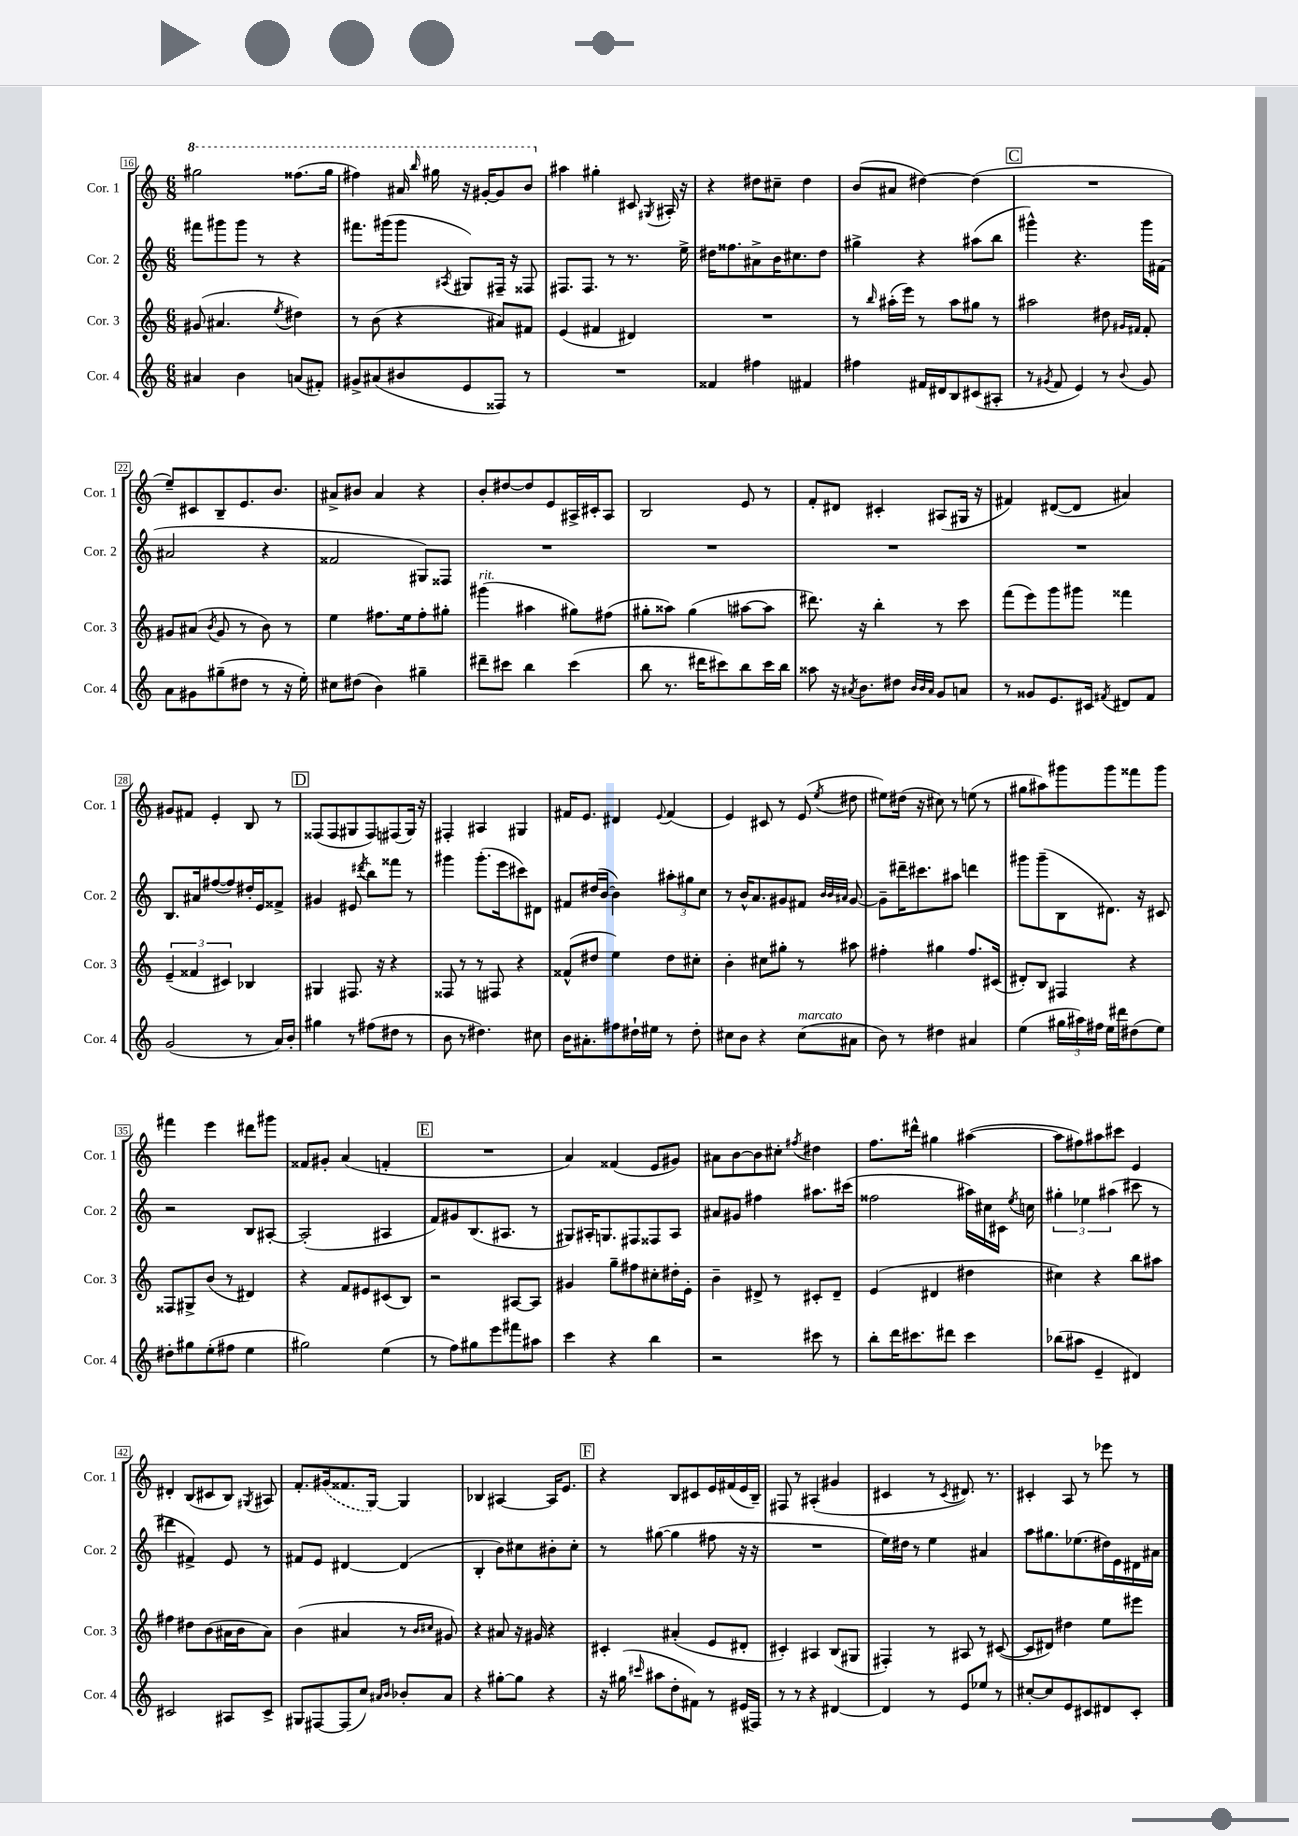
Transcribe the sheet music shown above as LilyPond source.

<<
\new StaffGroup <<
\new Staff = "s0" \with { instrumentName = "Cor. 1" shortInstrumentName = "Cor. 1" } {
    \clef treble \key c \major \numericTimeSignature \time 6/8
    \autoBeamOff \ottava #1 gis'''2 fisis'''8.[( gis'''16] |
    fis'''4) ais''16 \grace { b'''16 } gis'''16 r16 gis''16[~-. gis''8 b''8] \ottava #0 |
    ais''4 gis''4-. cis'8 \acciaccatura { gis8 } ais16-. r16 |
    r4 dis''8[ cis''8]-- dis''4 |
    b'8[( ais'8] dis''4~) dis''4( |
    \mark \markup { \box "C" } R2. |
    e''8[--) cis'8 b8-- e'8. b'8.] |
    ais'8[-> bis'8] ais'4 r4 |
    b'8[-. dis''8~ dis''8 e'8 ais16-> cis'16-. ais8] |
    b2 e'8 r8 |
    f'8[-. dis'8] cis'4-. ais8[( gis16] r16 |
    fis'4) dis'8[~( dis'8] ais'4) |
    gis'8[ fis'8] e'4-. b8 r8 |
    \mark \markup { \box "D" } fisis8[( fisis8 gis8 fisis8) fis8( gis16]) r16 |
    fis4-. ais4 gis4 |
    fis'16[ e'8.] dis'4 \appoggiatura { e'8 } fis'4( |
    e'4) cis'8 r8 e'8( \acciaccatura { e''8 } dis''8 |
    eis''8[) dis''16]( r16 cis''8) r8 e''8( r8 |
    gis''8[ ais''8) gis'''8 gis'''8 fisis'''8 gis'''8] |
    fis'''4 e'''4 dis'''8[ gis'''8] |
    fisis'8[ gis'8]-. a'4( f'4-. |
    \mark \markup { \box "E" } R2. |
    a'4) fisis'4( e'8[ gis'8]) |
    ais'8[ b'8~ b'8 cis''8]-. \acciaccatura { fis''8 } dis''4 |
    f''8.[ dis'''16]-^ gis''4 ais''4~( |
    ais''8[ fis''8) ais''8 cis'''8] e'4 |
    dis'4-. b8[( cis'8 b8]) \acciaccatura { gis8 } ais8 |
    f'8.[-. \once \slurDashed gis'16( fisis'8. g16]~) g4 |
    bes4 ais4~ ais16[ e'8.] |
    \mark \markup { \box "F" } r4 b8[ cis'8 e'16 fis'16( e'16 b16]--) |
    fis8 r8 ais4-.( gis'4 |
    cis'4 r8 \acciaccatura { cis'8 } dis'8.) r8. |
    cis'4-. a8 r8 ees'''8 r8 \bar "|." |
}
\new Staff = "s1" \with { instrumentName = "Cor. 2" shortInstrumentName = "Cor. 2" } {
    \clef treble \key c \major \numericTimeSignature \time 6/8
    \autoBeamOff fis'''8[ gis'''8 gis'''8] r8 r4 |
    fis'''8.[ gis'''16( gis'''8] \acciaccatura { ais8 } gis8[) fis16]-- r16 fisis8 |
    fis8.[ fis8.] r8 r8. e''16-> |
    dis''16[ fisis''8. ais'8-> b'16 cis''8. dis''8] |
    gis''4-> r4 ais''8[( b''8] |
    \mark \markup { \box "C" } gis'''4-^) r4. gis'''16[ fis'16]( |
    ais'2 r4 |
    fisis'2 gis8[) fisis8] |
    R2. |
    R2. |
    R2. |
    R2. |
    b8.[ ais'16 fis''8~( fis''8) dis''16-. e'16 fisis'8]-> |
    \mark \markup { \box "D" } gis'4 eis'8( \acciaccatura { dis'''8 } b''8[) fisis'''8] r8 |
    gis'''4 gis'''8.[-.( e'''16 cis'''8) dis'8] |
    fis'8[ dis''16( b'16]~ b'4) \tuplet 3/2 { ais''8[-. gis''8 c''8] } |
    r8 b'16[-^ a'8. gis'8 fis'8] \grace { b'32[ b'32 ais'32] } gis'8~ |
    gis'8[-- dis'''16-- cis'''8. ais''8] d'''4 |
    gis'''8[ gis'''8--( b8 dis'8.]) r16 cis'8 |
    r2 b8[ ais8]~-. |
    ais2-.( ais4 |
    \mark \markup { \box "E" } f'8[) gis'8 b8.( ais8.] r8 |
    gis8[) ais16-. g8. fis8 fisis8 ais8] |
    ais'8[ gis'8] fis''4 ais''8.[ cis'''16]( |
    fisis''2 ais''16[) cis''16 cis'16] \acciaccatura { e''8 } c''16 |
    \tuplet 3/2 { gis''4-. ees''4 ais''4( } cis'''8 r8 |
    dis'''4 fis'4->) e'8 r8 |
    fis'8[ e'8] dis'4~ dis'4( |
    b4-. b'8[) cis''8 bis'8-. cis''8]-. |
    \mark \markup { \box "F" } r8 gis''8~( gis''4 fis''8 r16 r16 |
    R2. |
    e''16[) dis''16] r8 e''4 ais'4 |
    a''8[ gis''8. ees''8.( dis''16) e'16 dis'16 ais'16] \bar "|." |
}
\new Staff = "s2" \with { instrumentName = "Cor. 3" shortInstrumentName = "Cor. 3" } {
    \clef treble \key c \major \numericTimeSignature \time 6/8
    \autoBeamOff gis'8( ais'4. \acciaccatura { e''8 } dis''4) |
    r8 b'8( r4 ais'8[) fis'8] |
    e'4( fis'4 dis'4) |
    R2. |
    r8 \grace { b''16 } ais''16[-.( e'''16]) r8 ais''8[ gis''8] r8 |
    \mark \markup { \box "C" } ais''2 dis''8 \grace { gis'16[ fis'16] } fis'8-. |
    gis'8[ ais'8]( \acciaccatura { b'8 } gis'8 r8 b'8) r8 |
    e''4 fis''8.[ e''16 fis''8-. gis''8]-. |
    gis'''4^\markup { \italic "rit." }( ais''4 gis''8[) fis''8]( |
    gis''8[-. aisis''8]) gis''4( ais''8[~ ais''8] |
    dis'''8.) r16 b''4-. r8 c'''8 |
    f'''8[( e'''8) g'''8 gis'''8] fisis'''4 |
    \tuplet 3/2 { e'4--( fisis'4 cis'4) } bes4 |
    \mark \markup { \box "D" } gis4 fis8. r16 r4 |
    fisis8 r8 r8 fis8 r4 |
    fisis'8[-^( dis''8] e''4) dis''8[ cis''8]-. |
    b'4-. cis''8[ gis''8]-. r8 ais''8 |
    fis''4-. gis''4 fis''8.[ cis'16]( |
    dis'8[-.) b8] fis4 r4 |
    fisis8[ gis8-> b'8]( r8 dis'4) |
    r4 f'8[ eis'8 cis'8( b8]) |
    \mark \markup { \box "E" } r2 ais8[~ ais8] |
    gis'4 g''8[-- fis''8 cis''8-. dis''16-. e'16]-. |
    b'4-- dis'8-> r8 cis'8[-. dis'8]-- |
    e'4( dis'4 dis''4 |
    cis''4) r4 b''8[ ais''8] |
    fis''4 dis''8[ b'8( ais'16 b'16 ais'8]) |
    b'4( ais'4 r8 \grace { b'16[ cis''16] } gis'8) |
    r4 ais'8 r16 gis'16 r4 |
    \mark \markup { \box "F" } cis'4-. ais'4-.( e'8[ dis'8]-. |
    cis'4-.) ais4 b8[( gis8] |
    fis4-.) r8 ais8 r8 cis'8~( |
    cis'8[ dis'8]) dis''4 e''8[ eis'''8] \bar "|." |
}
\new Staff = "s3" \with { instrumentName = "Cor. 4" shortInstrumentName = "Cor. 4" } {
    \clef treble \key c \major \numericTimeSignature \time 6/8
    \autoBeamOff ais'4 b'4 a'8[( fis'8]-.) |
    gis'8[-> ais'8( bis'8 e'8 fisis8]) r8 |
    R2. |
    fisis'4 fis''4 fis'4 |
    fis''4 fis'16[ dis'16 b8 cis'8( ais8]-. |
    \mark \markup { \box "C" } r8 \acciaccatura { gis'8 } f'8 e'4) r8 \appoggiatura { b'8 } gis'8 |
    a'8[ gis'8 gis''8--( dis''8] r8 r16 e''16-.) |
    cis''8[ dis''8]( b'4) gis''4-- |
    dis'''8[-- cis'''8] b''4 cis'''4( |
    b''8 r8. dis'''16[ cis'''8) b''8 cis'''16 b''16] |
    aisis''8 r16 \acciaccatura { ais'8 } b'8.[ dis''8] \grace { b'32[ b'32 ais'32] } g'8[ a'8] |
    r8 gisis'8[ e'8. cis'16] \acciaccatura { fis'8 } dis'8[ fis'8] |
    g'2( r8 a'16[) b'16]-. |
    \mark \markup { \box "D" } gis''4 r8 fis''8[( dis''8] r8 |
    b'8 r8 dis''4.) cis''8 |
    b'16[ ais'8.-. fis''8 dis''16-! eis''16] r8 dis''8-. |
    cis''8[ b'8] r4 cis''8[^\markup { \italic "marcato" }( ais'8] |
    b'8) r8 dis''4 ais'4 |
    e''4( \tuplet 3/2 { gis''16[ ais''16) fis''16] } e''16[ dis'''16 dis''8( e''8]) |
    dis''8[-. gis''8 e''8-.( fis''8] e''4 |
    gis''2) e''4( |
    \mark \markup { \box "E" } r8 f''8[) gis''8 e'''8 fis'''8 ais''8] |
    c'''4 r4 b''4 |
    r2 cis'''8 r8 |
    b''8[-. d'''16 cis'''8. dis'''8] cis'''4 |
    bes''8[( ais''8] e'4-- dis'4) |
    cis'2 ais8[ cis'8]-> |
    gis8[ fis8~ fis8( c''8]) \grace { ais'16[ b'16] } bes'8[-. ais'8] |
    r4 gis''8[~-. gis''8] r4 |
    \mark \markup { \box "F" } r16 gis''16( \grace { cis'''16 } ais''8[ d''8-. fis'8]) r8 eis'16[( fis16]) |
    r8 r8 r4 dis'4~ |
    dis'4 r8 e'8[ ees''8] r8 |
    cis''8[~-. cis''8 e'8 cis'8 dis'8 cis'8]-. \bar "|." |
}
>>
>>
\layout { \context { \Score currentBarNumber = #16 \override BarNumber.stencil = #(make-stencil-boxer 0.1 0.3 ly:text-interface::print) } }
